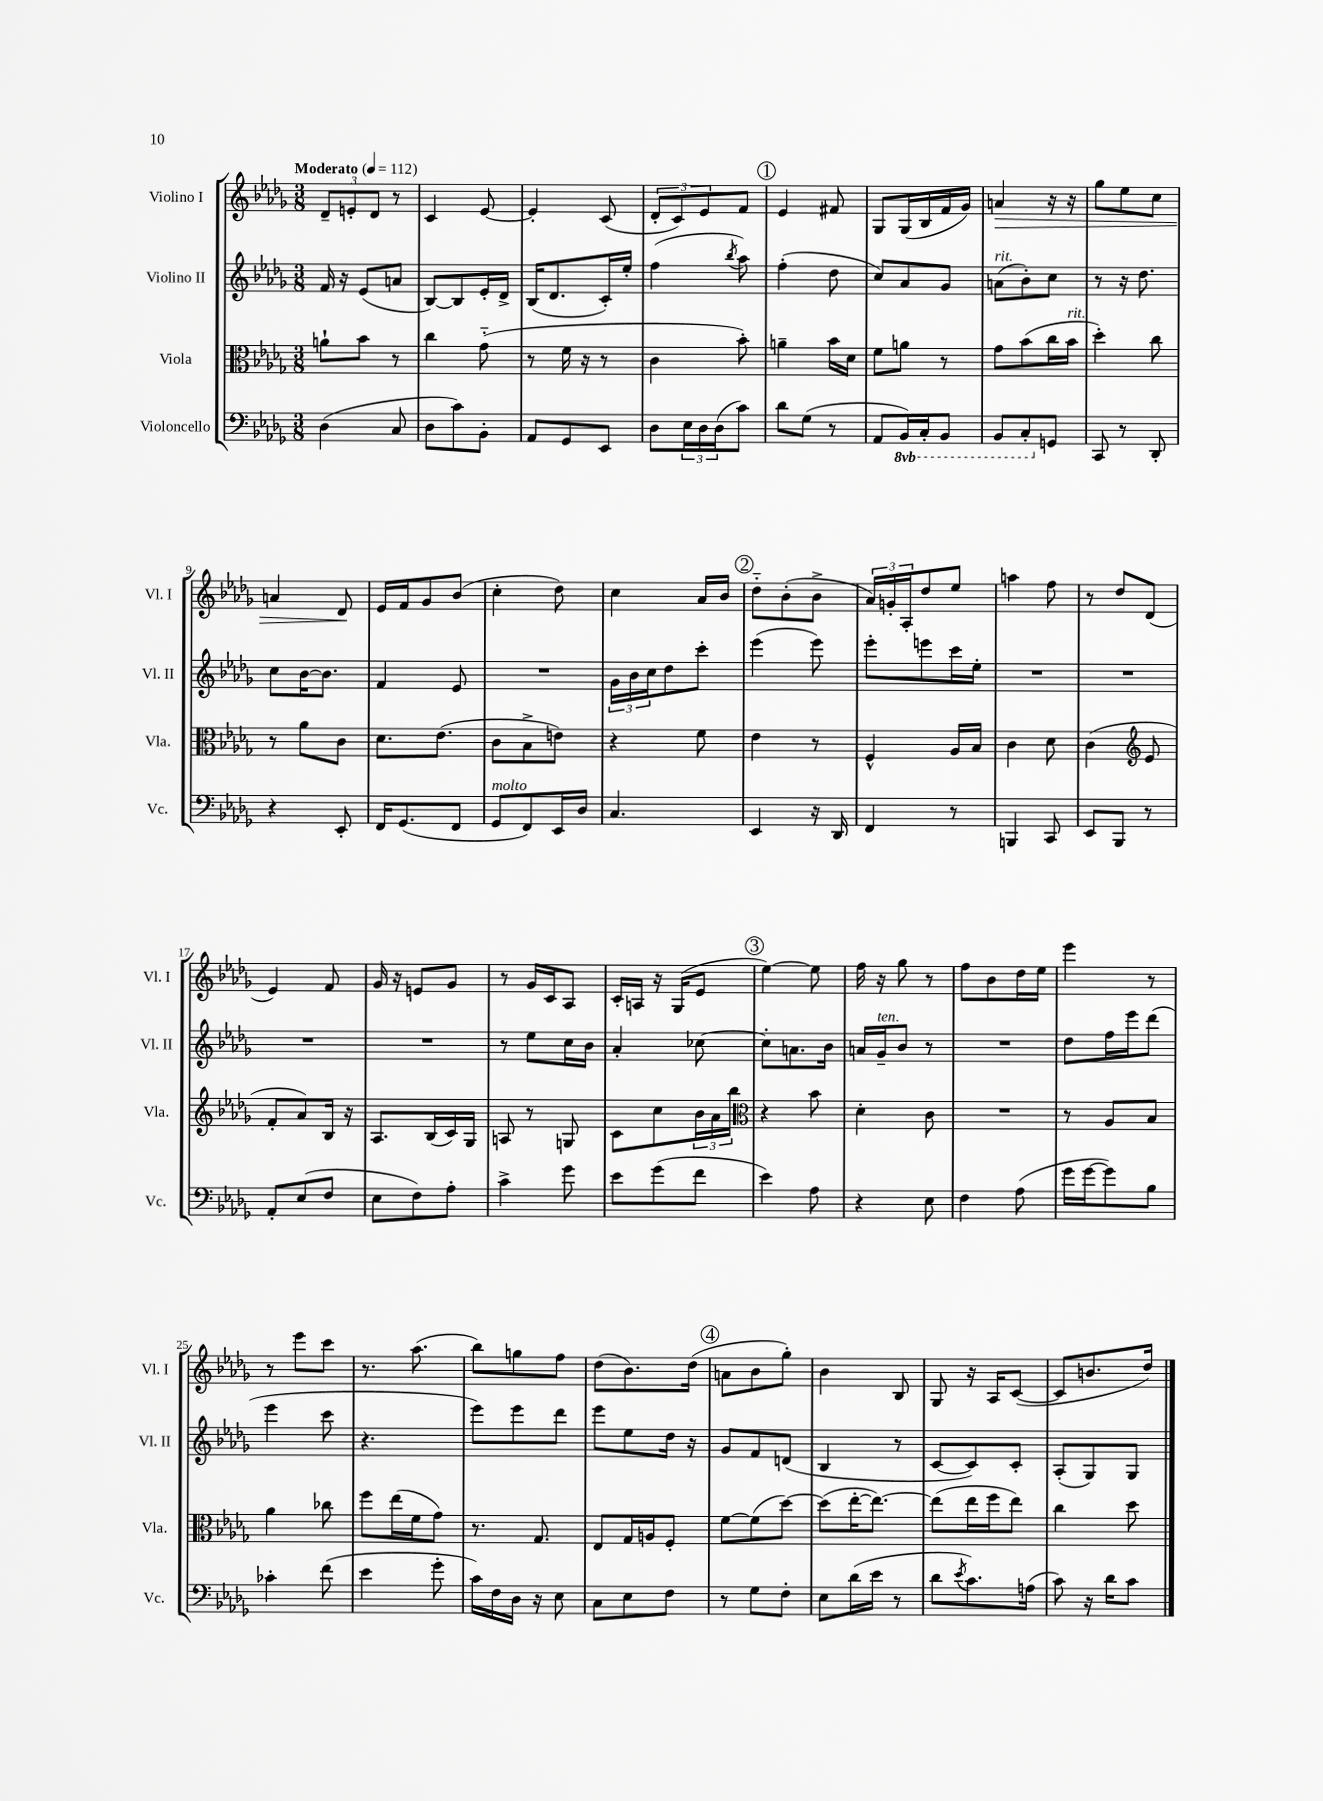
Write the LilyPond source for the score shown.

<<
\new StaffGroup <<
\new Staff = "s0" \with { instrumentName = "Violino I" shortInstrumentName = "Vl. I" } {
    \clef treble \key des \major \numericTimeSignature \time 3/8 \tempo "Moderato" 4 = 112
    \tuplet 3/2 { des'8-- e'8-. des'8 } r8 |
    c'4 ees'8~ |
    ees'4-. c'8( |
    \tuplet 3/2 { des'8-. c'8) ees'8 } f'8 |
    \mark \markup { \circle "1" } ees'4 fis'8 |
    ges8 ges16( bes16 f'16 ges'16) |
    a'4\> r16 r16 |
    ges''8 ees''8 c''8 |
    a'4 des'8\! |
    ees'16 f'16 ges'8 bes'8( |
    c''4-. des''8) |
    c''4 aes'16 bes'16 |
    \mark \markup { \circle "2" } des''8-_ bes'8-.( bes'8-> |
    \tuplet 3/2 { aes'16) g'16-. aes16-. } des''8 ees''8 |
    a''4 f''8 |
    r8 des''8 des'8( |
    ees'4) f'8 |
    ges'16 r16 e'8 ges'8 |
    r8 ges'16 c'16 aes8 |
    c'16-. a16 r16 ges16( ees'8 |
    \mark \markup { \circle "3" } ees''4~) ees''8 |
    f''16 r16 ges''8 r8 |
    f''8 bes'8 des''16 ees''16 |
    ees'''4 r8 |
    r8 ees'''8 c'''8 |
    r8. aes''8.( |
    bes''8) g''8 f''8 |
    des''8( bes'8.) des''16( |
    \mark \markup { \circle "4" } a'8 bes'8 ges''8-.) |
    bes'4 bes8 |
    ges8 r16 aes16 c'8~( |
    c'8 b'8. des''16) \bar "|." |
}
\new Staff = "s1" \with { instrumentName = "Violino II" shortInstrumentName = "Vl. II" } {
    \clef treble \key des \major \numericTimeSignature \time 3/8
    f'16 r16 ees'8( a'8 |
    bes8~) bes8 ees'16-. des'16-> |
    bes16( des'8. c'16-.) ees''16-. |
    f''4( \acciaccatura { bes''8 } aes''8) |
    \mark \markup { \circle "1" } f''4-.( des''8 |
    c''8) aes'8 ges'8 |
    a'8^\markup { \italic "rit." }( bes'8-.) c''8 |
    r8 r16 des''8. |
    c''8 bes'16~ bes'8. |
    f'4 ees'8 |
    R4. |
    \tuplet 3/2 { ges'16 bes'16 c''16 } des''8 c'''8-. |
    \mark \markup { \circle "2" } ees'''4( ees'''8) |
    ees'''8-. e'''8 c'''16 ees''16-. |
    R4. |
    R4. |
    R4. |
    R4. |
    r8 ees''8 c''16 bes'16 |
    aes'4-. ces''8~ |
    \mark \markup { \circle "3" } ces''8-. a'8. bes'16 |
    a'16 ges'16--^\markup { \italic "ten." } bes'8 r8 |
    R4. |
    des''8 f''16 ees'''16 des'''8( |
    ees'''4 c'''8 |
    r4. |
    ees'''8) ees'''8 des'''8 |
    ees'''8 ees''8 des''16 r16 |
    \mark \markup { \circle "4" } ges'8 f'8 d'8( |
    bes4 r8 |
    c'8~ c'8) c'8-. |
    aes8-.( ges8) ges8 \bar "|." |
}
\new Staff = "s2" \with { instrumentName = "Viola" shortInstrumentName = "Vla." } {
    \clef alto \key des \major \numericTimeSignature \time 3/8
    a'8-! bes'8 r8 |
    c''4 ges'8-_( |
    r8 f'16 r16 r8 |
    c'4 bes'8-.) |
    \mark \markup { \circle "1" } a'4-- bes'16 des'16 |
    f'8 a'8 r8 |
    ges'8 bes'8( c''16 bes'16^\markup { \italic "rit." } |
    des''4-.) c''8 |
    r8 aes'8 c'8 |
    des'8. ees'8.( |
    c'8 bes8-> e'8) |
    r4 f'8 |
    \mark \markup { \circle "2" } ees'4 r8 |
    f4-^ aes16 bes16 |
    c'4 des'8 |
    c'4( \clef treble ees'8 |
    f'8-. aes'8) bes16 r16 |
    aes8. bes16( c'16) ges16 |
    a8 r8 g8 |
    c'8 c''8 \tuplet 3/2 { bes'16 aes'16 bes''16 } |
    \mark \markup { \circle "3" } \clef alto r4 bes'8 |
    des'4-. c'8 |
    R4. |
    r8 aes8 bes8 |
    aes'4 ces''8 |
    f''8 ees''16( f'16 ges'8) |
    r8. ges8. |
    ees8 ges16 a16 f8-. |
    \mark \markup { \circle "4" } f'8~ f'8( des''8~) |
    des''8( ees''16~-. ees''8.~) |
    ees''8( ees''16 f''16 ees''8) |
    c''4 des''8 \bar "|." |
}
\new Staff = "s3" \with { instrumentName = "Violoncello" shortInstrumentName = "Vc." } {
    \clef bass \key des \major \numericTimeSignature \time 3/8 \set Staff.ottavationMarkups = #ottavation-simple-ordinals
    des4( c8 |
    des8 c'8) bes,8-. |
    aes,8 ges,8 ees,8 |
    des8 \tuplet 3/2 { ees16 des16 des16( } c'8) |
    \mark \markup { \circle "1" } des'8 ges8( r8 |
    aes,8 \ottava #-1 bes,,16) c,16-. bes,,8 |
    bes,,8 c,8-. \ottava #0 g,8 |
    c,8 r8 des,8-. |
    r4 ees,8-. |
    f,16 ges,8.( f,8 |
    ges,8^\markup { \italic "molto" } f,8) ees,16 des16 |
    c4. |
    \mark \markup { \circle "2" } ees,4 r16 des,16 |
    f,4 r8 |
    b,,4 c,8 |
    ees,8 bes,,8 r8 |
    aes,8-. ees8( f8 |
    ees8 f8) aes8-. |
    c'4-> ges'8 |
    ees'8 ges'8( f'8 |
    \mark \markup { \circle "3" } ees'4) aes8 |
    r4 ees8 |
    f4 aes8( |
    ges'16 ges'16~ ges'8) bes8 |
    ces'4-. f'8( |
    ees'4 ges'8-. |
    c'16) f16 des16 r16 ees8 |
    c8 ees8 f8 |
    \mark \markup { \circle "4" } r8 ges8 f8-. |
    ees8 des'16( ees'16 r8 |
    des'8 \acciaccatura { ees'8 } c'8.) a16( |
    c'8) r16 des'16 c'8 \bar "|." |
}
>>
>>
